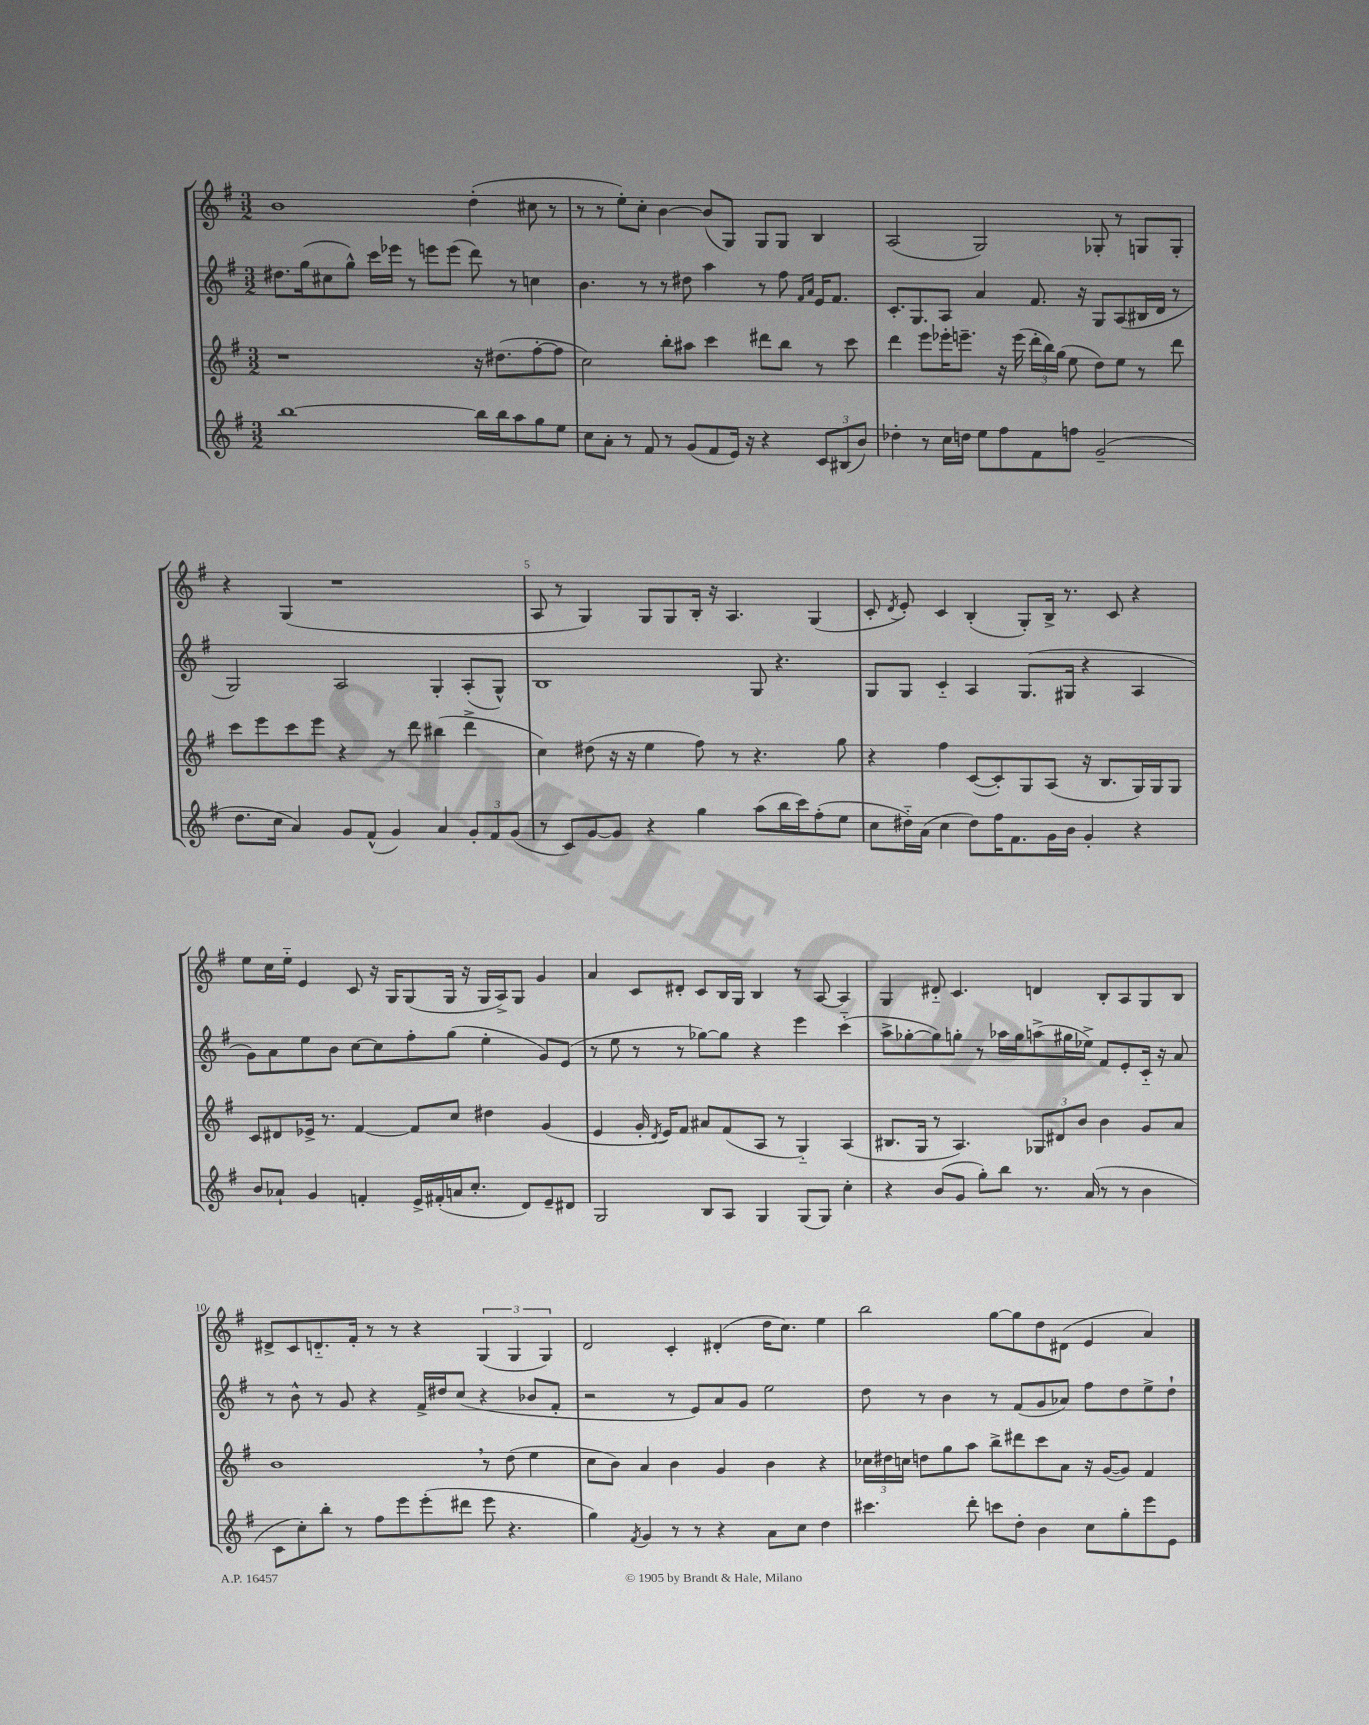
<<
\new StaffGroup <<
\new Staff = "s0" {
    \clef treble \key g \major \numericTimeSignature \time 3/2
    \autoBeamOff b'1 d''4-.( cis''8 r8 |
    r8 r8 e''8[-.) c''8]-. b'4~ b'8[( g8]) g8[ g8] b4 |
    a2( g2) ges8-. r8 g8[ g8]-. |
    r4 g4( r1 |
    a8 r8 g4) g8[ g8 b16]-. r16 a4. g4( |
    c'8-. \acciaccatura { d'8 } e'8-.) c'4 b4-.( g8[-.) b16]-> r8. c'8 r4 |
    e''8[ c''16 e''16]-_ e'4 c'8 r16 g16[ g8( g16] r16 g16[ a16->) g8] g'4 |
    a'4 c'8[ dis'8]-. c'8[ b16 g16] b4 r8 a8~ a4 |
    g4 dis'8-_ c'4. d'4 b8[-. a8 g8 b8] |
    dis'8[-> c'8 d'8.-_ fis'16]-. r8 r8 r4 \tuplet 3/2 { g4( g4 g4) } |
    d'2 c'4-. dis'4-.( d''16[ c''8.]) e''4 |
    b''2 g''8[~ g''8 d''8 dis'8]( e'4 a'4) \bar "|." |
}
\new Staff = "s1" {
    \clef treble \key g \major \numericTimeSignature \time 3/2
    \autoBeamOff dis''8.[ g''16( cis''8 g''8]-^) c'''16[ ees'''16] r8 e'''8[ e'''8]( d'''8) r8 c''4 |
    b'4. r8 r8 dis''8 a''4 r8 fis''8 \grace { fis'16[ a'16] } e'16[ fis'8.] |
    c'8.[-. g8. a8] a'4 fis'8. r16 g8[ a8( bis16 d'16] r8 |
    g2) a2 g4-. a8[-.( g8]-^) |
    b1 g8 r4. |
    g8[ g8] c'4-_ a4 g8.[( gis16] r4 a4 |
    g'8[) a'8 e''8 b'8] c''8[~ c''8 fis''8-. g''8]( e''4-. g'8[) e'8]( |
    r8 e''8 r8 r8 ges''8[~) ges''8] r4 e'''4 c'''4-_( |
    a''8[-> ges''8~-. ges''8) g''8]-. r8 aes''16[ g''16 a''8->( gis''16 ees''16]->) fis'8[ e'8-. c'16]-_ r16 a'8 |
    r8 b'8-^ r8 g'8 r4 fis'16[-> dis''16 c''8]( r4 bes'8[ fis'8]-. |
    r2 r8 e'8[) a'8 g'8] e''2 |
    d''8 r8 b'4 r8 fis'8[( g'8 aes'8]) fis''8[ d''8 e''8-> d''8]-! \bar "|." |
}
\new Staff = "s2" {
    \clef treble \key g \major \numericTimeSignature \time 3/2
    \autoBeamOff r1 r16 dis''8.[( fis''8~-. fis''8] |
    c''2) b''8[-. ais''8] c'''4 dis'''8[ b''8] r8 c'''8 |
    d'''4 e'''8[ ees'''16-. e'''8.]-- r16 e'''16( \tuplet 3/2 { d'''16[-. b''16) g''16]( } e''8 d''8[) e''8] r8 d'''8 |
    c'''8[ e'''8 c'''8 e'''8] r4 r8 d'''8 bis''4( d'''4-> |
    c''4) dis''8( r16 r16 e''4 fis''8) r8 r4. g''8 |
    r4 fis''4 c'8[~( c'8-.) g8 a8]( r16 b8.[ g16) g16 g8] |
    c'8[ dis'8 ees'16]-> r8. fis'4~ fis'8[ c''8] dis''4 g'4( |
    e'4 g'16-. \acciaccatura { d'8 } e'16[) fis'8] ais'8[ fis'8( a8] r8 g4-_) a4( |
    bis8.[ g16] r8 a4.) \tuplet 3/2 { ges8[ dis'8 b'8] } b'4 g'8[ a'8] |
    b'1 \breathe r8 d''8( e''4 |
    c''8[ b'8]) a'4 b'4 g'4 b'4 r4 |
    \tuplet 3/2 { ces''16[ dis''16 c''16] } d''8[ g''8 a''8] b''8[-> dis'''8 c'''8 a'8] r16 g'16[~( g'8]) fis'4 \bar "|." |
}
\new Staff = "s3" {
    \clef treble \key g \major \numericTimeSignature \time 3/2
    \autoBeamOff b''1~ b''16[ b''16 a''8 g''8 e''8] |
    c''8[ a'8]-. r8 fis'8 r8 g'8[( fis'8 e'16]) r16 r4 \tuplet 3/2 { c'8[ bis8( b'8]) } |
    des''4-. r8 c''16[ d''16] e''8[ fis''8 fis'8 f''8] g'2--( |
    d''8.[ c''16] a'4) g'8[ fis'8]-^( g'4) a'4 \tuplet 3/2 { g'8[-. fis'8 g'8]( } |
    r8 c'8[) g'8~ g'8] r4 g''4 a''8[( b''16 c'''16) fis''8-.( e''8] |
    c''8[ dis''16-_) a'16]( c''4 dis''8[) fis''16 fis'8. g'16 b'16] g'4-. r4 |
    b'8[ aes'8]-! g'4 f'4-. e'16[-> fis'16-.( a'16 c''8.]-. d'8[) e'8-- dis'8] |
    g2 b8[ a8] g4 g8[( g8]) c''4-. |
    r4 b'8[( g'8] g''8[-.) b''8] r8. a'16( r8 r8 b'4 |
    c'8[ c''8-.) b''8]-. r8 fis''8[ e'''8 e'''8-.( dis'''8] e'''8 r4. |
    g''4) \acciaccatura { fis'8 } g'4 r8 r8 r4 a'8[ c''8] d''4 |
    cis'''4. d'''8-. c'''8[ d''8]-. b'4 c''8[ g''8-. e'''8 e'8] \bar "|." |
}
>>
>>
\layout { \context { \Score \override BarNumber.break-visibility = ##(#f #t #t) barNumberVisibility = #(every-nth-bar-number-visible 5) } }
